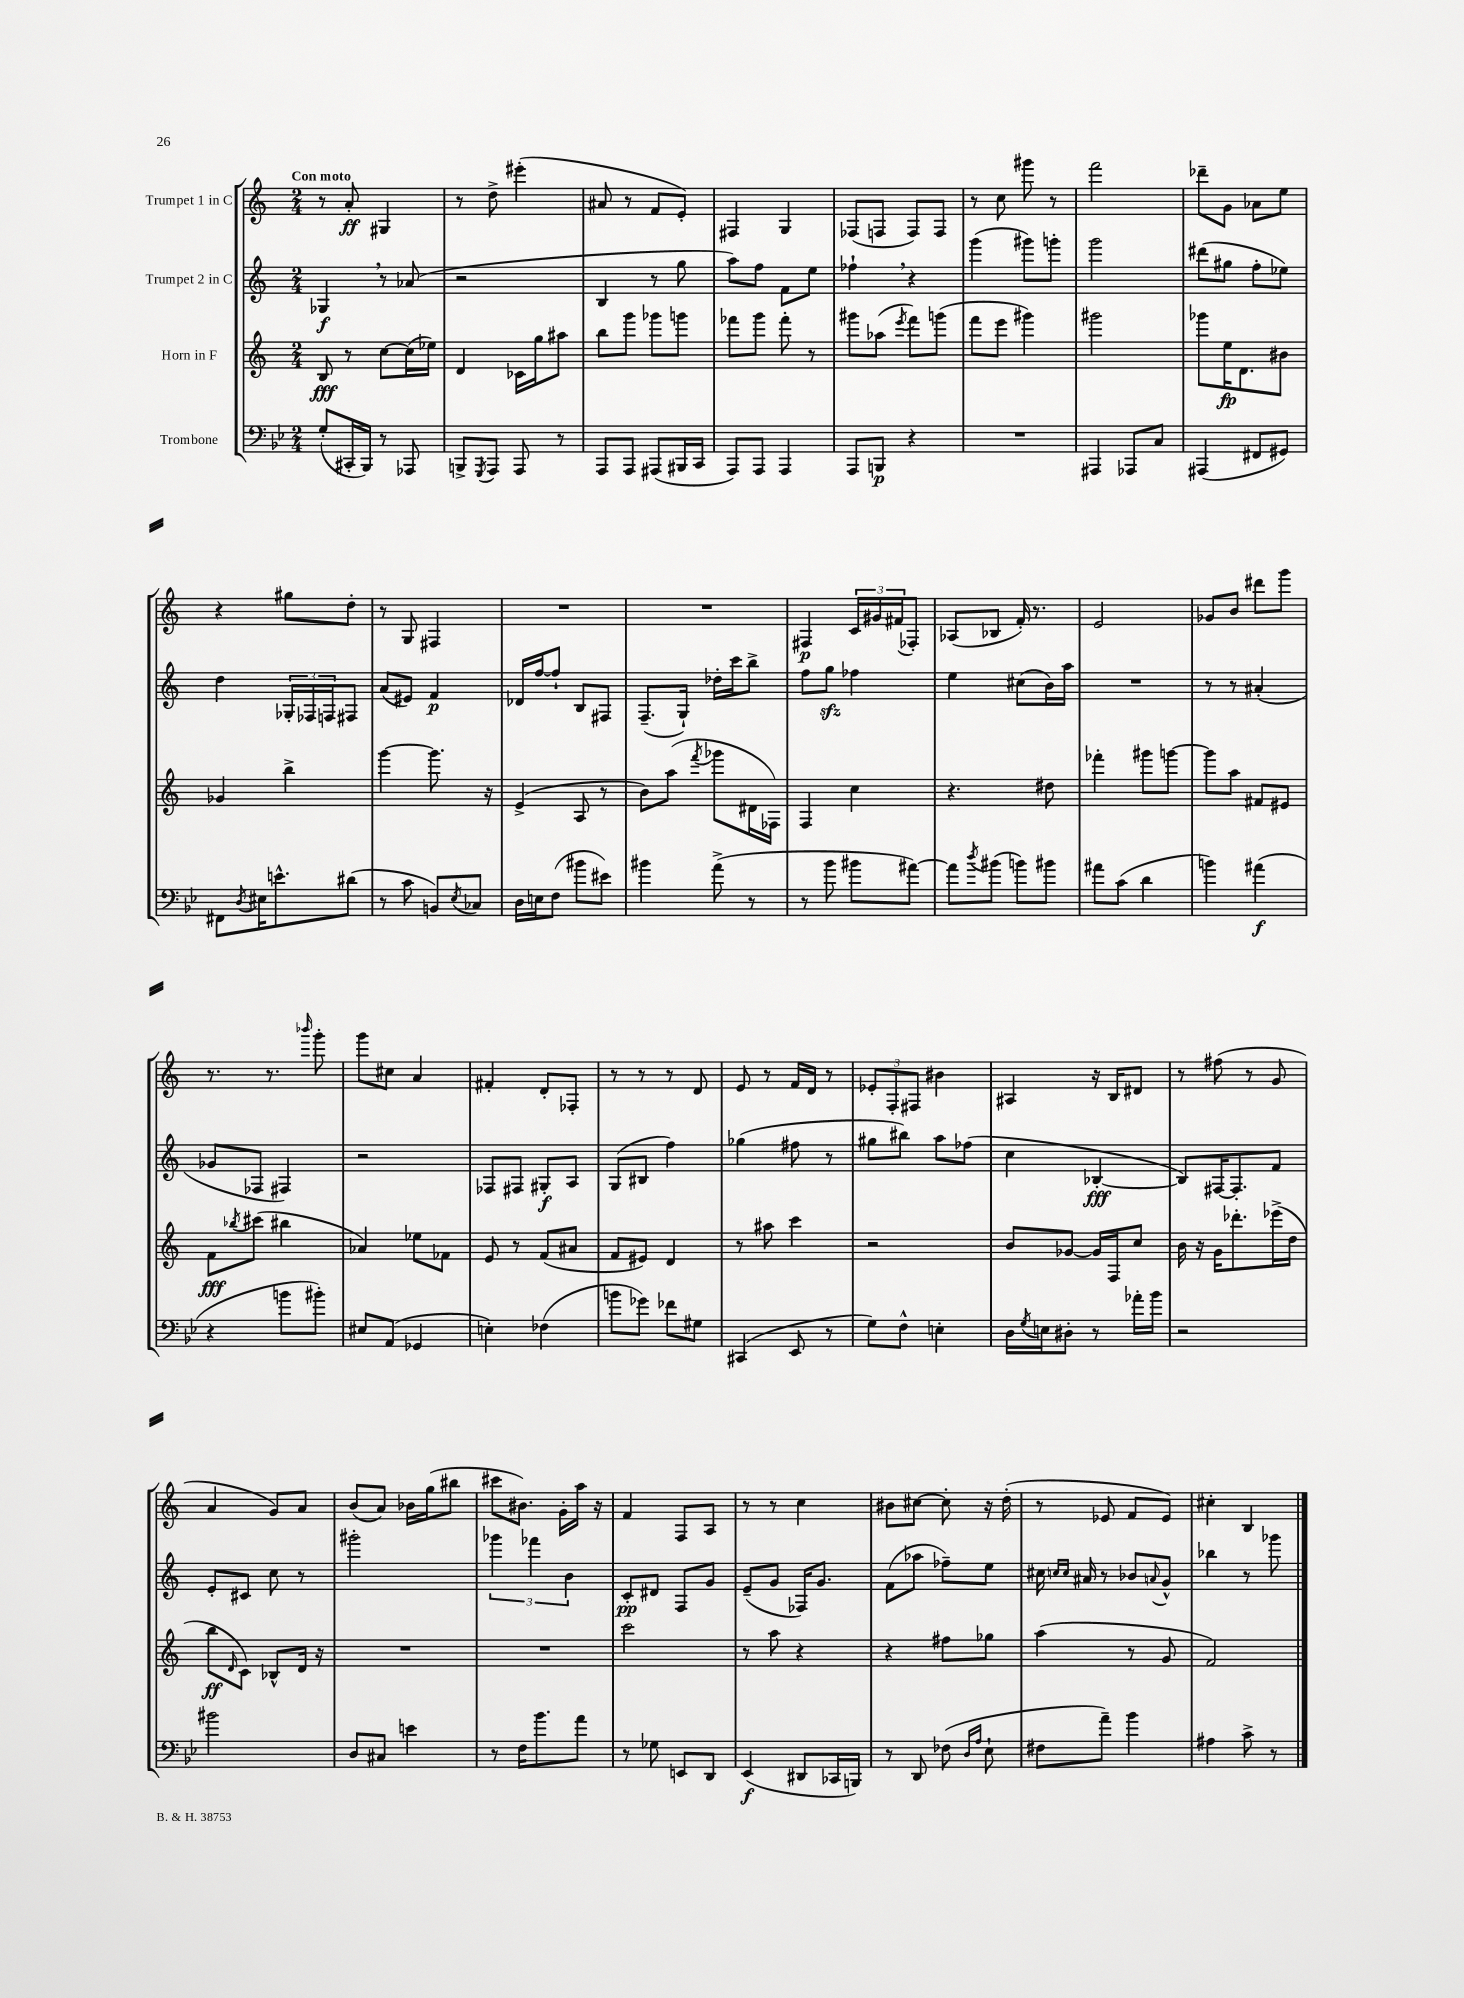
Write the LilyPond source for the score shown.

<<
\new StaffGroup <<
\new Staff = "s0" \with { instrumentName = "Trumpet 1 in C" } {
    \clef treble \key c \major \numericTimeSignature \time 2/4 \tempo "Con moto"
    r8 a'8-.\ff gis4 |
    r8 d''8-> eis'''4-.( |
    ais'8 r8 f'8 e'8-.) |
    fis4 g4 |
    fes8( f8 f8) f8 |
    r8 c''8 gis'''8 r8 |
    f'''2 |
    des'''8-- g'8 aes'8 e''8 |
    r4 gis''8 d''8-. |
    r8 g8 fis4 |
    R2 |
    R2 |
    fis4\p \tuplet 3/2 { c'16 gis'16 fis'16( } fes8-.) |
    aes8( bes8 f'16-.) r8. |
    e'2 |
    ges'8 b'8 dis'''8 g'''8 |
    r8. r8. \grace { bes'''16 } g'''8-. |
    g'''8 cis''8 a'4 |
    fis'4-. d'8-. fes8-. |
    r8 r8 r8 d'8 |
    e'8 r8 f'16 d'16 r8 |
    \tuplet 3/2 { ees'8-. f8-. fis8 } bis'4 |
    ais4 r16 b16 dis'8 |
    r8 fis''8( r8 g'8 |
    a'4 g'8) a'8 |
    b'8( a'8) bes'16 g''16( bis''8 |
    cis'''8 bis'8.) g'16-. a''16 r16 |
    f'4 f8 a8 |
    r8 r8 c''4 |
    bis'8 cis''8~ cis''8-. r16 d''16-.( |
    r8 ees'8 f'8 ees'8) |
    cis''4-. b4 \bar "|." |
}
\new Staff = "s1" \with { instrumentName = "Trumpet 2 in C" } {
    \clef treble \key c \major \numericTimeSignature \time 2/4
    ges4\f \breathe r8 aes'8( |
    r2 |
    b4 r8 g''8 |
    a''8) f''8 f'8 e''8 |
    fes''4-! \breathe r4 |
    g'''4( gis'''8) g'''8-. |
    g'''2 |
    dis'''8( gis''8 f''8-. ees''8) |
    d''4 \tuplet 3/2 { ges16-. fes16 f16 } fis8 |
    a'8( eis'8) f'4\p |
    des'16 f''16~ f''8-! b8 fis8 |
    f8.--( g16-!) des''16-. c'''16 b''8-> |
    f''8 g''8\sfz fes''4 |
    e''4 cis''8( b'16) a''16 |
    R2 |
    r8 r8 ais'4-.( |
    ges'8 fes8 fis4) |
    r2 |
    fes8 fis8 gis8-.\f a8 |
    g8( bis8 f''4) |
    ges''4( fis''8 r8 |
    gis''8 bis''8) a''8 fes''8( |
    c''4 bes4~-.\fff |
    bes8) fis16~ fis8.-. f'8 |
    e'8-. cis'8 c''8 r8 |
    gis'''2-. |
    \tuplet 3/2 { ges'''4 fes'''4 b'4 } |
    c'8-.\pp dis'8 f8 g'8 |
    e'8--( g'8 fes16) g'8. |
    f'8( aes''8 fes''8--) e''8 |
    cis''16 \grace { c''16 c''16 } ais'16 r8 bes'8 \appoggiatura { a'8 } g'8-^ |
    bes''4 r8 ges'''8 \bar "|." |
}
\new Staff = "s2" \with { instrumentName = "Horn in F" } {
    \clef treble \key c \major \numericTimeSignature \time 2/4
    b8\fff r8 c''8~ c''16( ees''16) |
    d'4 ces'16 g''16 ais''8 |
    b''8 g'''8 ges'''8 g'''8 |
    fes'''8 g'''8 fes'''8-. r8 |
    gis'''8 aes''8( \acciaccatura { e'''8 } f'''8) g'''8( |
    f'''8 e'''8 gis'''4) |
    gis'''2 |
    ges'''8 e''16\fp d'8. bis'8 |
    ges'4 b''4-> |
    g'''4~ g'''8. r16 |
    e'4->( a8 r8 |
    b'8) a''8( \acciaccatura { f'''8 } ges'''8 dis'16 fes16) |
    f4 c''4 |
    r4. dis''8 |
    fes'''4-. gis'''8 g'''8~ |
    g'''8 a''8 fis'8 eis'8 |
    f'8\fff \acciaccatura { bes''8 } cis'''8( bis''4 |
    aes'4) ees''8 fes'8 |
    e'8 r8 f'8( ais'8 |
    f'8 eis'8) d'4 |
    r8 ais''8 c'''4 |
    r2 |
    b'8 ges'8~ ges'16 f16 c''8 |
    b'16 r16 g'16 des'''8.-. ees'''16->( d''16 |
    b''8\ff \grace { d'16 } c'8) bes8-^ d'16 r16 |
    R2 |
    R2 |
    c'''2 |
    r8 a''8 r4 |
    r4 fis''8 ges''8 |
    a''4( r8 g'8 |
    f'2) \bar "|." |
}
\new Staff = "s3" \with { instrumentName = "Trombone" } {
    \clef bass \key bes \major \numericTimeSignature \time 2/4
    g8-.( cis,16-. bes,,16) r8 aes,,8 |
    b,,8-> \acciaccatura { g,,8 } a,,8 a,,8 r8 |
    a,,8 a,,8 ais,,8( bis,,16 c,16 |
    a,,8) a,,8 a,,4 |
    a,,8 b,,8\p r4 |
    R2 |
    ais,,4 aes,,8 c8 |
    ais,,4( fis,8 gis,8) |
    fis,8 \acciaccatura { d8 } eis16 e'8.-^ dis'8( |
    r8 c'8 b,8) \acciaccatura { ees8 } ces8 |
    d16 e16 f8( bis'8 eis'8) |
    bis'4 a'8->( r8 |
    r8 bes'8 bis'8 ais'8~) |
    ais'8 \acciaccatura { d''8 } bis'8( b'8) bis'8 |
    ais'8 c'8( d'4 |
    b'4) ais'4\f( |
    r4 b'8 bis'8-.) |
    eis8 a,8( ges,4 |
    e4-.) fes4( |
    b'8 ges'8) fes'8 gis8 |
    cis,4( ees,8 r8 |
    g8) f8-^ e4-. |
    d16 \acciaccatura { g8 } e16 dis8-. r8 aes'16-. bes'16 |
    r2 |
    bis'2 |
    d8 cis8 e'4 |
    r8 f16 bes'8. a'8 |
    r8 ges8 e,8 d,8 |
    ees,4\f( dis,8 ces,16 b,,16) |
    r8 d,8 fes8( \grace { d16 a16 } ees8-! |
    fis8 a'8--) bes'4 |
    ais4 c'8-> r8 \bar "|." |
}
>>
>>
\layout { \context { \Score \remove "Bar_number_engraver" } }
